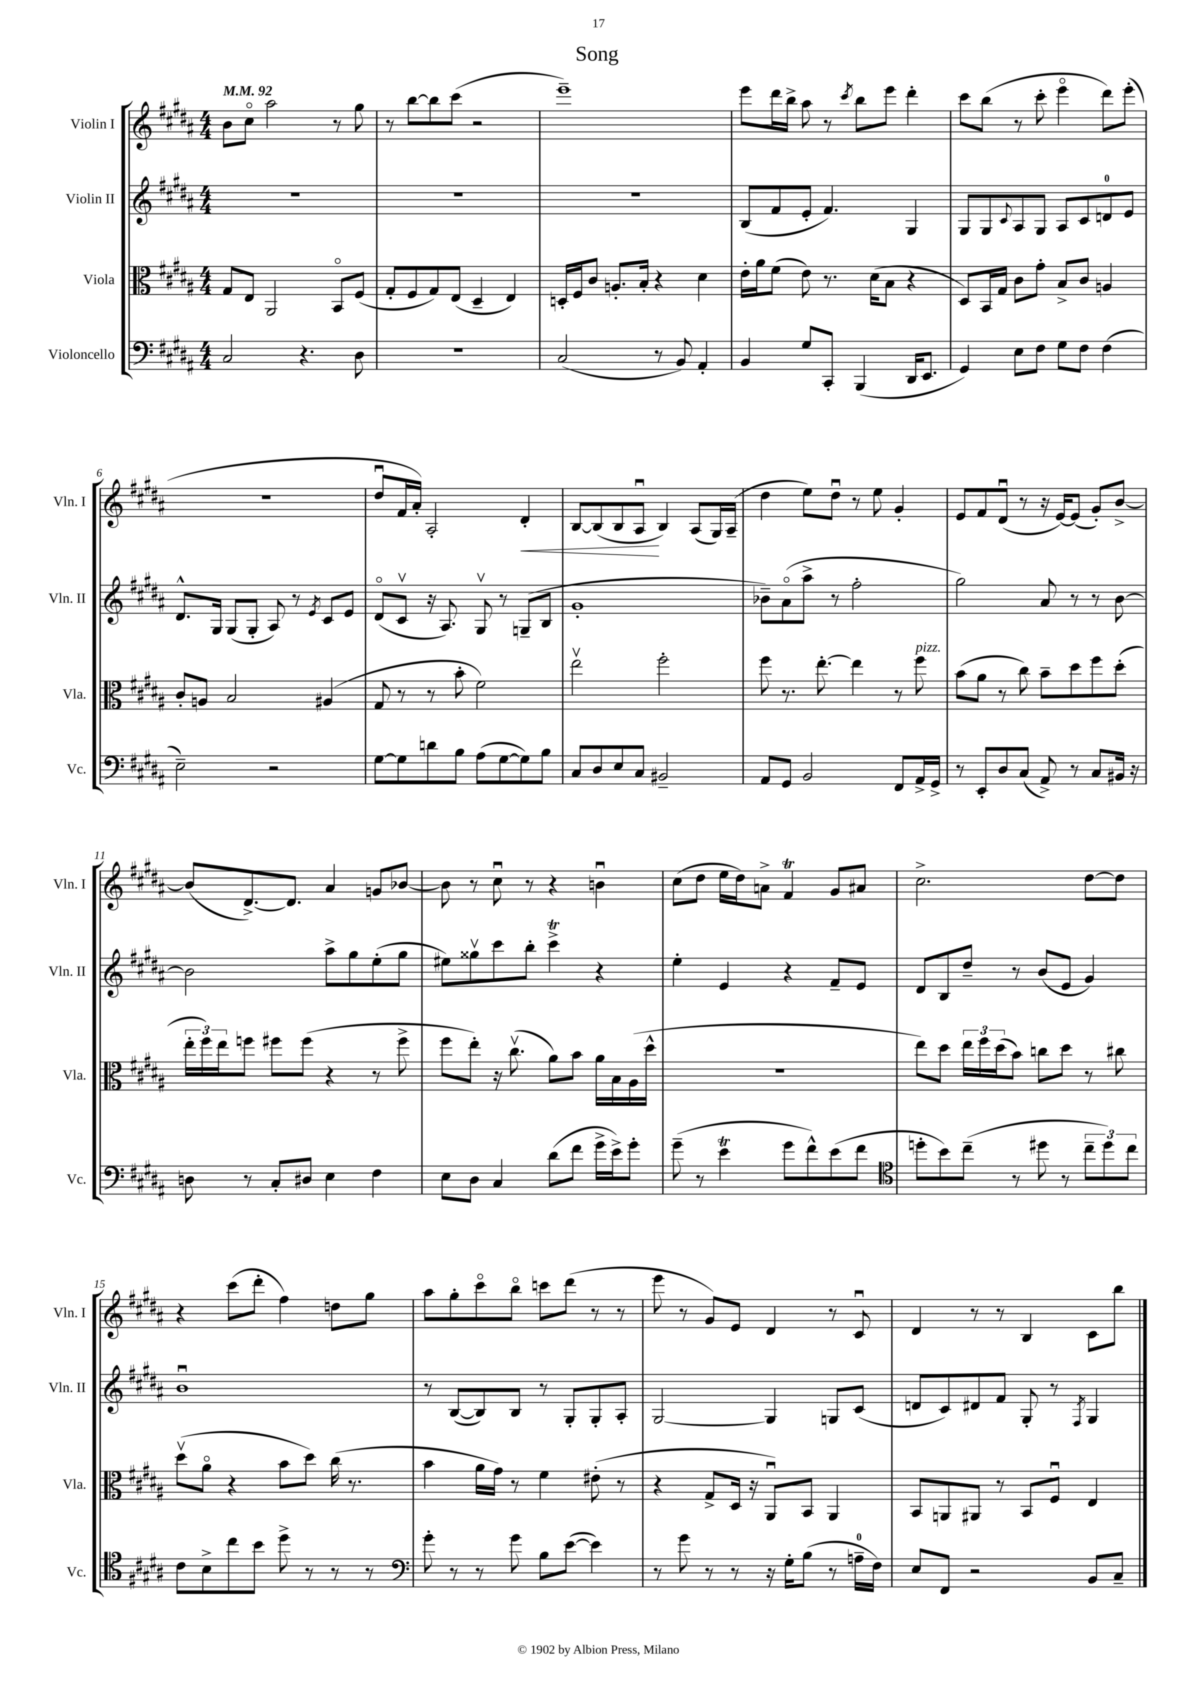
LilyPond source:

\header { title = "Song" }
<<
\new StaffGroup <<
\new Staff = "s0" \with { instrumentName = "Violin I" shortInstrumentName = "Vln. I" } {
    \clef treble \key b \major \numericTimeSignature \time 4/4 \tempo 4 = 92
    b'8 cis''8\flageolet ais''2 r8 gis''8 |
    r8 b''8~ b''8 cis'''8( r2 |
    e'''1--) |
    e'''8 dis'''16 b''16-> ais''8 r8 \acciaccatura { cis'''8 } b''8 e'''8 dis'''4-. |
    cis'''8 b''8( r8 cis'''8-. e'''4\flageolet dis'''8) e'''8-.( |
    R1 |
    dis''8\downbow fis'16 ais'16-.) ais2-. dis'4-.\< |
    b8~ b8( b8 ais8\downbow\! b4) ais8( gis16) ais16--( |
    dis''4 e''8) dis''8\downbow r8 e''8 gis'4-. |
    e'8 fis'8 dis'8\downbow( r8 r16 e'16~) e'8( gis'8-.) b'8~-> |
    b'8( dis'8.~->) dis'8. ais'4 g'8 bes'8~ |
    bes'8 r8 cis''8\downbow r8 r4 b'4\downbow |
    cis''8( dis''8 e''16 dis''16) a'8-> fis'4\trill gis'8 ais'8 |
    cis''2.-> dis''8~ dis''8 |
    r4 cis'''8( dis'''8-. fis''4) d''8 gis''8 |
    ais''8 gis''8-. cis'''8\flageolet b''8\flageolet c'''8 dis'''8( r8 r8 |
    e'''8 r8 gis'8) e'8 dis'4 r8 cis'8\downbow |
    dis'4 r8 r8 b4 cis'8 b''8 \bar "|." |
}
\new Staff = "s1" \with { instrumentName = "Violin II" shortInstrumentName = "Vln. II" } {
    \clef treble \key b \major \numericTimeSignature \time 4/4
    R1 |
    R1 |
    R1 |
    b8( fis'8 e'8-. fis'4.) gis4 |
    gis8 gis8 \appoggiatura { cis'8 } ais8 gis8 ais8 cis'8 d'8-0 e'8 |
    dis'8.-^ gis16 gis8( gis8-. ais8) r8 \acciaccatura { e'8 } cis'8 e'8 |
    dis'8\flageolet( cis'8\upbow r16 ais8.) gis8\upbow r8 g8--( b8 |
    gis'1-. |
    bes'8--) ais'8\flageolet( ais''8-> r8 fis''2-. |
    gis''2) ais'8 r8 r8 b'8~ |
    b'2 ais''8-> gis''8 e''8-.( gis''8 |
    eis''8) gisis''8\upbow cis'''8 b''8-. cis'''4->\trill r4 |
    e''4-. e'4 r4 fis'8-- e'8 |
    dis'8 b8 dis''8-- r8 b'8( e'8 gis'4) |
    b'1\downbow |
    r8 b8~( b8) b8 r8 gis8-. gis8-. ais8-. |
    gis2~ gis4 g8 cis'8( |
    d'8 cis'8) dis'8 fis'8 gis8-. r8 \acciaccatura { fis8 } gis4 \bar "|." |
}
\new Staff = "s2" \with { instrumentName = "Viola" shortInstrumentName = "Vla." } {
    \clef alto \key b \major \numericTimeSignature \time 4/4
    gis8 e8 ais,2 b,8\flageolet fis8( |
    gis8-. fis8 gis8) e8( dis4-- e4) |
    d16-. fis16 cis'8 a8.-. b16-. r4 dis'4 |
    e'16-. ais'16 fis'8( e'8) r8. dis'16( b8 r4 |
    dis8) b,16 gis16 cis'8 gis'8-. b8-> cis'8 a4 |
    cis'8-. a8 b2 ais4( |
    gis8 r8 r8 b'8-. fis'2) |
    e''2\upbow fis''2-. |
    fis''8 r8. e''8.~-. e''4 r8 fis''8^\markup { \italic "pizz." } |
    b'8( ais'8 r8 cis''8) b'8-- dis''8 fis''8 dis''8-.( |
    \tuplet 3/2 { e''16-. fis''16) e''16 } f''8 fis''8 fis''8( r4 r8 fis''8-> |
    fis''8 e''8-.) r16 cis''8.\upbow( ais'8) b'8 ais'16 b16 ais16( dis''16-^ |
    R1 |
    e''8) dis''8 \tuplet 3/2 { e''16 fis''16 dis''16( } b'8) c''8 dis''8 r8 cis''8 |
    dis''8\upbow( ais'8\flageolet r4 b'8 dis''8) cis''16( r8. |
    b'4 ais'16 gis'16) r8 fis'4 eis'8-.( r8 |
    r4 gis8-> dis16 r16 ais,8\downbow) b,8 ais,4 |
    b,8 a,8 ais,8 r8 b,8 fis8\downbow e4 \bar "|." |
}
\new Staff = "s3" \with { instrumentName = "Violoncello" shortInstrumentName = "Vc." } {
    \clef bass \key b \major \numericTimeSignature \time 4/4
    cis2 r4. dis8 |
    R1 |
    cis2( r8 b,8) ais,4-. |
    b,4 gis8 cis,8-. b,,4( dis,16 e,8. |
    gis,4) e8 fis8 gis8 fis8 fis4( |
    e2--) r2 |
    gis8~ gis8 d'8 b8 ais8( gis8~ gis8) b8 |
    cis8 dis8 e8 cis8 bis,2-- |
    ais,8 gis,8 b,2 fis,8 ais,16-> gis,16-> |
    r8 e,8-. dis8 cis8( ais,8->) r8 cis8 bis,16 r16 |
    d8 r8 cis8-. dis8 e4 fis4 |
    e8 dis8 cis4 dis'8( fis'8 gis'16-> e'16->) gis'8-. |
    gis'8--( r8 e'4\trill gis'8 fis'8-^) e'8( fis'8 |
    \clef tenor d''8-. b'8) cis''8--( r8 dis''8 r8 \tuplet 3/2 { cis''8-- dis''8) cis''8 } |
    cis'8 b8-> cis''8 b'8 dis''8-> r8 r8 r8 |
    \clef bass gis'8-. r8 r8 gis'8 b8 e'8~( e'4) |
    r8 gis'8 r8 r8 r16 gis16-. b8( r8 a16-0-- fis16) |
    e8 fis,8 r2 b,8 cis8-- \bar "|." |
}
>>
>>
